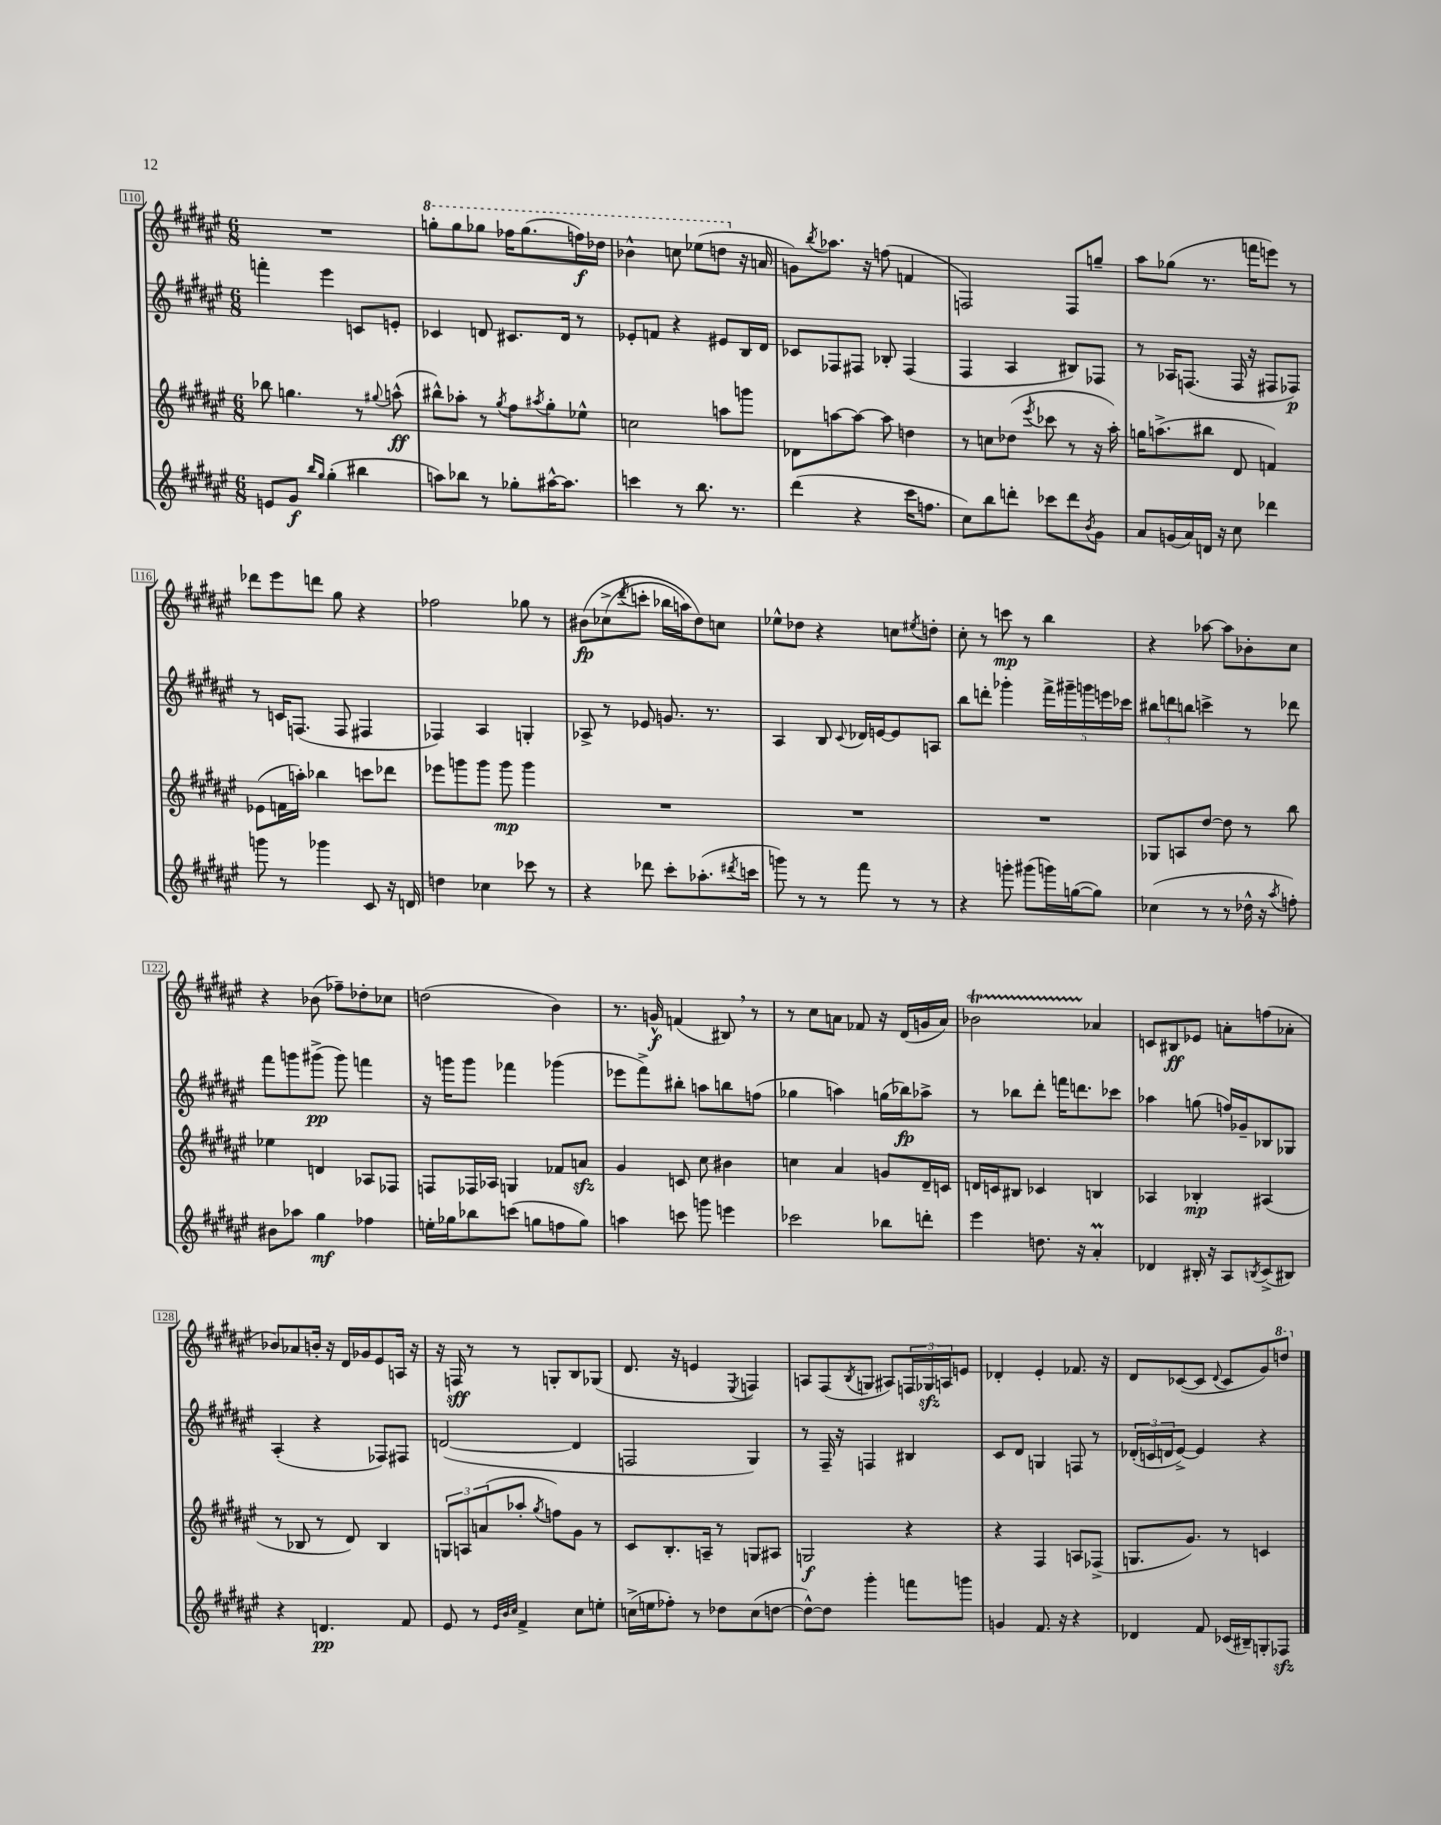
<<
\new StaffGroup <<
\new Staff = "s0" {
    \clef treble \key fis \major \numericTimeSignature \time 6/8
    R2. |
    \ottava #1 g'''8-. g'''8 ges'''8 fes'''16 ges'''8.( f'''16\f) des'''16 |
    bes''4-^ c'''8 ees'''8( d'''8 \ottava #0 r16 a'16 |
    g'8) \acciaccatura { b''8 } aes''8. r16 f''8( f'4 |
    f2) f8 g''8-- |
    ais''8 ges''8( r8. f'''16 e'''8) r8 |
    des'''8 eis'''8 d'''8 gis''8 r4 |
    fes''2 ges''8 r8 |
    bis'8\fp\( ces''8->( \acciaccatura { dis'''8 } c'''8-. bes''16 a''16) dis''8\) c''8 |
    ees''8-^ des''8 r4 c''8 \acciaccatura { eis''8 } d''8-. |
    cis''8-. r8 c'''8\mp r8 b''4 |
    r4 aes''8~ aes''8 bes'8-. cis''8 |
    r4 bes'8( fes''8--) des''8-. ces''8 |
    d''2( b'4) |
    r8. g'16-^\f f'4( bis8) \breathe r8 |
    r8 cis''8 a'8 fes'8 r16 dis'16( g'16 a'16) |
    bes'2\startTrillSpan aes'4\stopTrillSpan |
    c'8 bis8\ff ees'8 a'8-. f''8( aes'8-. |
    bes'8) aes'8 b'16-. r16 dis'16 ges'16 eis'8 a16 r16 |
    r16 f16\sff r8 r8 g8-. b8 ges8( |
    dis'8. r16 e'4 \acciaccatura { eis8 } f4) |
    a8 fis8( \acciaccatura { b8 } g8 ais8) \tuplet 3/2 { f16 ges16\sfz a16 } e'8 |
    des'4-. eis'4-. fes'8. r16 |
    dis'8 ces'8~( ces'8 \appoggiatura { dis'8 } ces'8 gis'8) \ottava #1 d'''8 \ottava #0 \bar "|." |
}
\new Staff = "s1" {
    \clef treble \key fis \major \numericTimeSignature \time 6/8
    f'''4-. eis'''4 c'8 e'8-. |
    ces'4 d'8 cis'8. d'16 r8 |
    ees'8-. f'8 r4 eis'8 b16 dis'16 |
    ces'8 fes8 fis8 bes8-. fis4( |
    fis4 ais4 bis8) fes8 |
    r8 aes16 f8.( f16 r16 fis8 fes8\p) |
    r8 c'16 f8.( f8 fis4 |
    fes4) ais4 g4-. |
    aes8-> r8 ees'8 g'8. r8. |
    ais4 b8 \appoggiatura { cis'8 } des'16 e'16~ e'8 a8 |
    b''8 d'''8-. ges'''4-. \tuplet 5/4 { fis'''16-> gis'''16-- g'''16 e'''16 ces'''16 } |
    \tuplet 3/2 { bis''8 d'''8 b''8 } c'''4-> r8 des'''8 |
    fis'''8 g'''8 gis'''8->\pp( gis'''8) f'''4 |
    r16 g'''16 g'''8 fes'''4 ges'''4( |
    ees'''8 fis'''8->) bis''8-. a''8 b''8 f''8( |
    ges''4 a''4) g''16( bes''16\fp) aes''8-> |
    r8 bes''8 dis'''8-. f'''16 d'''8. ces'''8 |
    aes''4 g''8( f''16) ges'16-- bes8 ges8 |
    ais4-.( r4 fes8) fis8 |
    d'2~( d'4 |
    f2 gis4) |
    r8 fis16-- r16 f4 bis4 |
    cis'8 dis'8 g4 f8 r8 |
    \tuplet 3/2 { des'16-.( c'16 d'16 } eis'8~->) eis'4 r4 \bar "|." |
}
\new Staff = "s2" {
    \clef treble \key fis \major \numericTimeSignature \time 6/8
    bes''8 g''4. r8 \appoggiatura { gis''8 } a''8-^\ff( |
    bis''8-^) aes''8-. r8 \acciaccatura { gis''8 } fis''8 \acciaccatura { ais''8 } gis''8-. ees''8-^ |
    c''2 a''8 g'''8 |
    des'8 a''8~ a''8~ a''8 d''4 |
    r8 c''8 des''8( \acciaccatura { eis'''8 } ces'''8 r8 r16 ais''16-.) |
    g''16 a''8.->( bis''8 dis'8 f'4) |
    ees'8( f'16 a''16-.) bes''4 c'''8 des'''8 |
    ees'''8 g'''8 g'''8 g'''8\mp g'''4 |
    R2. |
    R2. |
    R2. |
    ges8 a8 dis''8~ dis''8 r8 b''8 |
    ees''4 d'4 aes8 fes8 |
    f8 fes16 aes16 g4 fes'8 a'8\sfz |
    gis'4 c'8 cis''8 bis'4 |
    c''4 ais'4 g'8 dis'16-- c'16 |
    d'16 c'16 bis8 ces'4 b4 |
    aes4 bes4-.\mp ais4( |
    r8 bes8 r8 dis'8) bes4 |
    \tuplet 3/2 { g8 a8 a'8( } aes''8-. \acciaccatura { gis''8 } f''8) gis'8 r8 |
    cis'8 b8.-. a16-- r8 g8 ais8 |
    g2\f r4 |
    r4 fis4 a8 fes8->( |
    g8. gis'8.) r8 c'4 \bar "|." |
}
\new Staff = "s3" {
    \clef treble \key fis \major \numericTimeSignature \time 6/8
    e'8 gis'8\f \grace { b''16 gis''16 } gis''4-.( bis''4 |
    a''8) bes''8 r8 ges''8-. ais''16~-^ ais''8. |
    c'''4 r8 b''8. r8. |
    dis'''4( r4 cis'''16 f''8. |
    cis''8) b''8 d'''8-. ces'''8 d'''8 \acciaccatura { b'8 } gis'8 |
    ais'8 g'16( ais'16) d'16 r16 cis''8 des'''4 |
    g'''8 r8 ges'''4 cis'8 r16 d'16 |
    d''4 ces''4 ces'''8 r8 |
    r4 des'''8 cis'''8-. aes''8.-.( \acciaccatura { dis'''8 } c'''16 |
    g'''8) r8 r8 fis'''8 r8 r8 |
    r4 g'''8-. gis'''8( g'''16) g''16~( g''8) |
    ces''4( r8 r8 des''16-^ r16 \acciaccatura { ais''8 } f''8-.) |
    bis'8 aes''8 gis''4\mf fes''4 |
    e''16-. ges''16 bes''8 c'''8( g''8 f''8 g''8) |
    a''4 c'''8 g'''8 e'''4 |
    ces'''2 bes''8 d'''8-. |
    eis'''4 d''8. r16 ais'4-.\prall |
    des'4 bis16-. r16 ais8 \acciaccatura { b8 } cis'8->( bis8) |
    r4 d'4.\pp fis'8 |
    eis'8 r8 \grace { eis'32 b'32 cis''32 } fis'4-> cis''8 e''8-. |
    c''16->( e''16 fes''8-.) r8 des''8 c''8( d''8~ |
    d''8~-^) d''8 gis'''4-. f'''8 g'''8 |
    g'4 fis'8. r16 r4 |
    des'4 fis'8 ces'16( bis16--) g8-. fes8\sfz \bar "|." |
}
>>
>>
\layout { \context { \Score currentBarNumber = #110 \override BarNumber.stencil = #(make-stencil-boxer 0.1 0.3 ly:text-interface::print) } }
